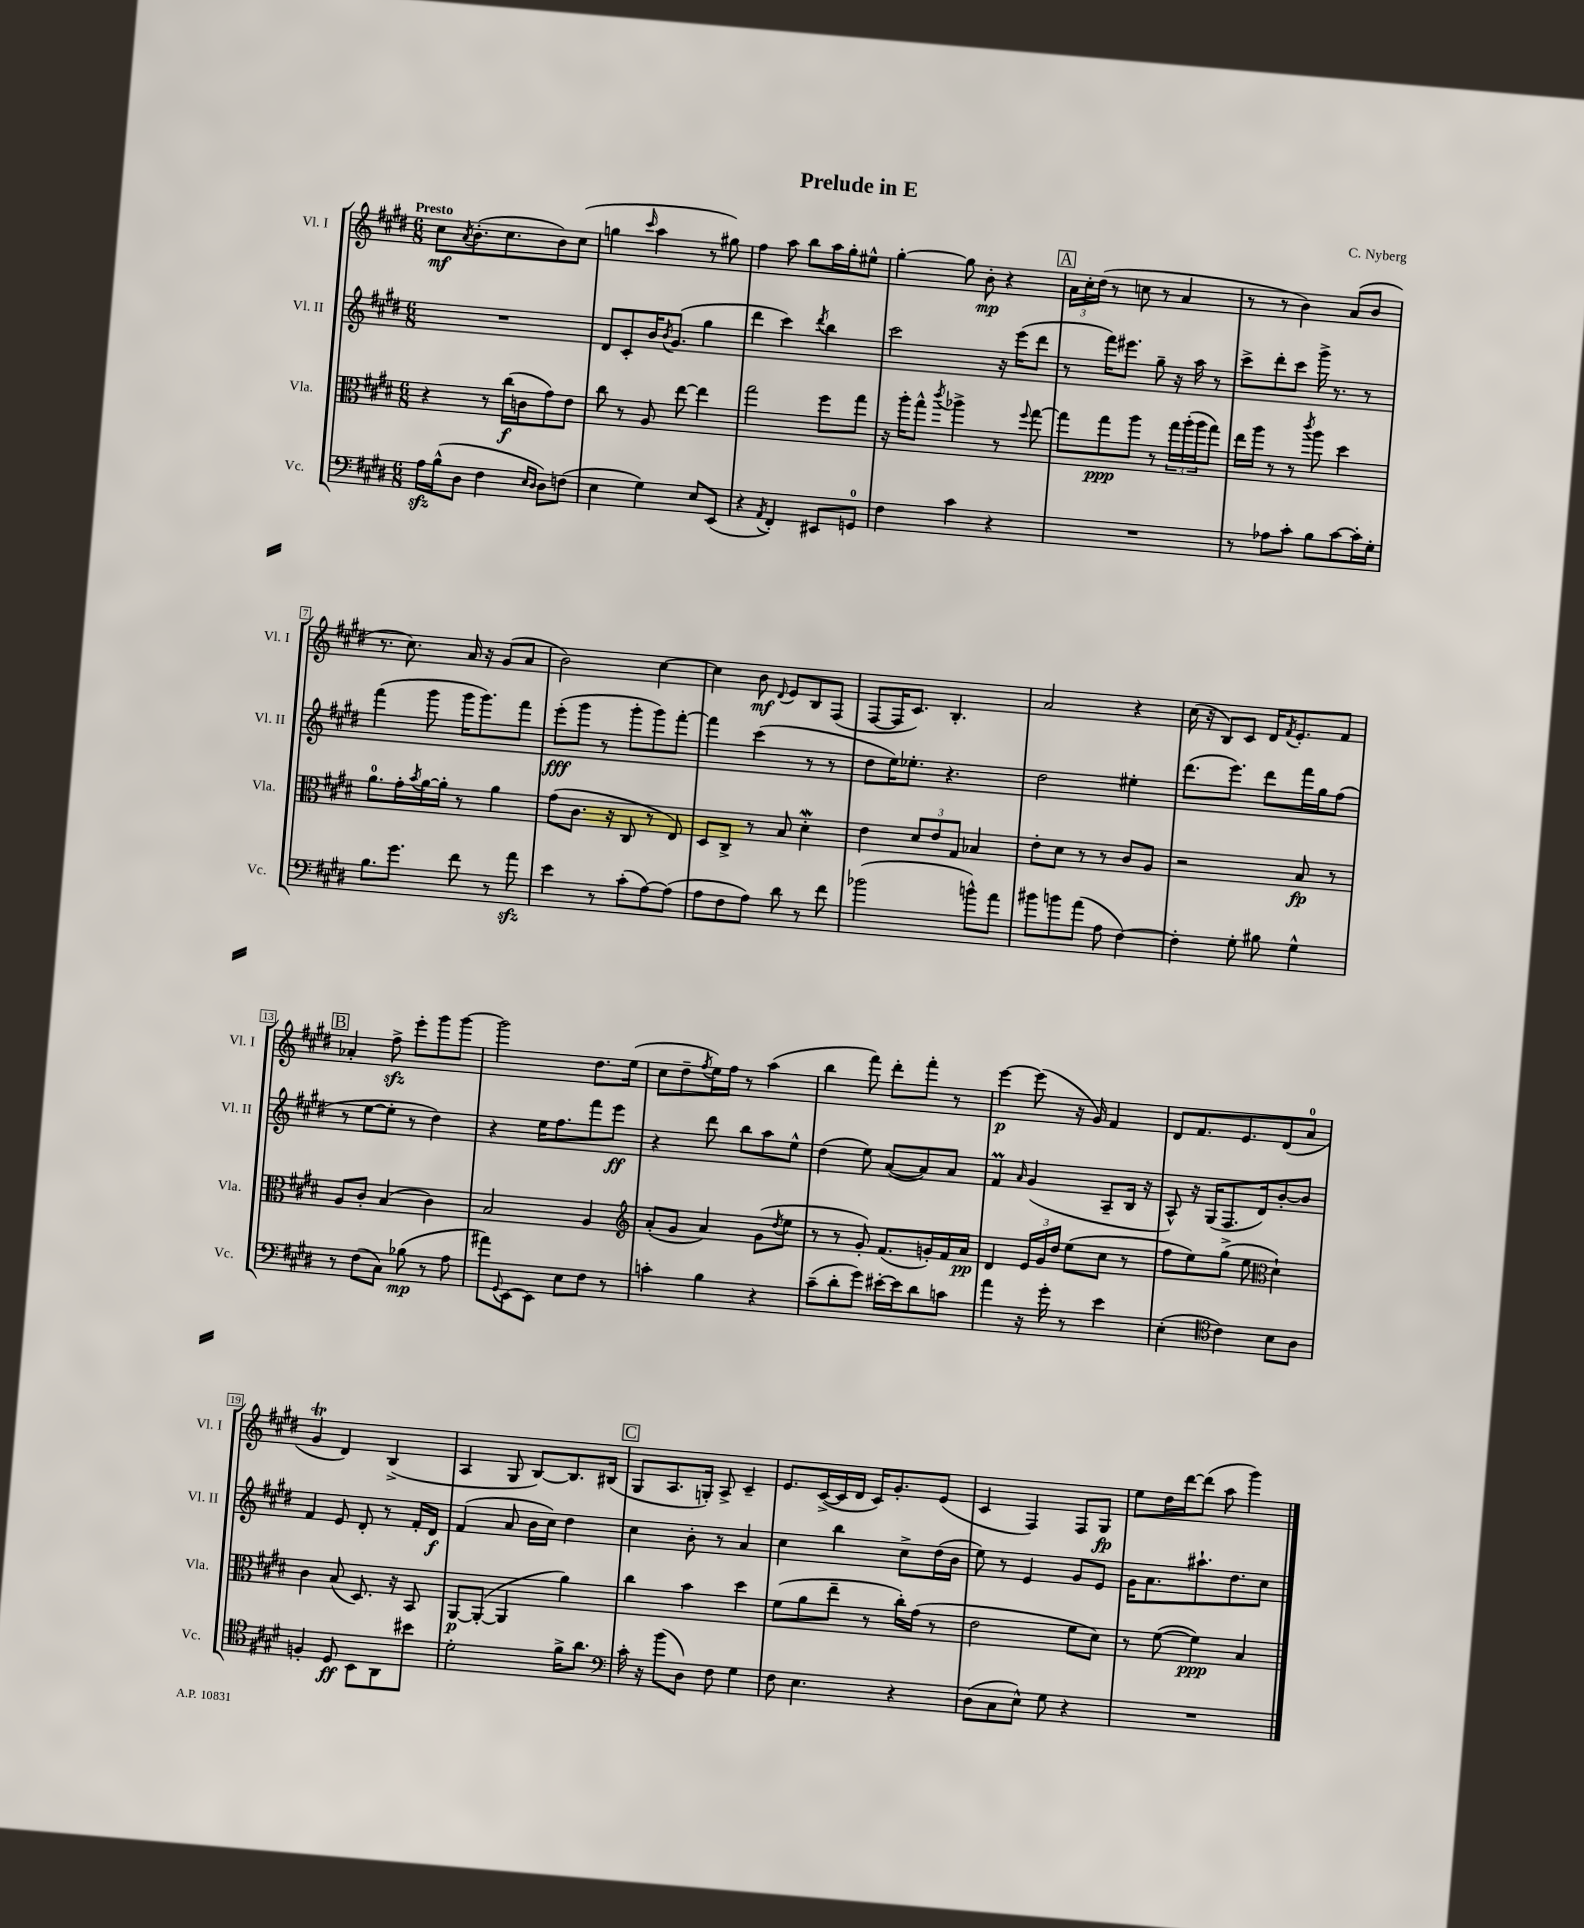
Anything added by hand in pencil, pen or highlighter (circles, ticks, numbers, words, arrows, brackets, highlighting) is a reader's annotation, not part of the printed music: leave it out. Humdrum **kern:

**kern	**kern	**kern	**kern
*staff4	*staff3	*staff2	*staff1
*clefF4	*clefC3	*clefG2	*clefG2
*k[f#c#g#d#]	*k[f#c#g#d#]	*k[f#c#g#d#]	*k[f#c#g#d#]
*M6/8	*M6/8	*M6/8	*M6/8
16A\LL	4r	2.r	8cc#\L
(16B^^\J	.	.	.
.	.	.	8qa/
8D#\J	.	.	(8.b'\
4F#\	8r	.	.
.	.	.	8.cc#\
.	(16cc#\LL	.	.
.	16c\J	.	.
16qqE/LL	.	.	.
16qqD#/JJ	.	.	.
8D#\L)	8g#\)	.	8b\)
(8F\J	8e\J	.	(8cc#\J
=	=	=	=
4E\	8cc#\	8d#/L	4gg\
.	8r	8c#'/	.
.	.	.	16qqccc#/
4G#\)	8A/	16b/K	4aa\
.	.	8qb/	.
.	.	(8.g#/J	.
.	[8ee\	.	.
8E/L	4ee\]	4gg#\	8r
(8EE/J	.	.	8gg#\)
=	=	=	=
4r	2gg#\	4ddd#\	4ff#\
8qAA/	.	.	.
4FF#'/)	.	4ccc#\)	8aa\
.	.	.	8bb\L
.	.	8qddd#/	.
8EE#/L	8ff#\L	4bb\	16aa\L
.	.	.	16gg#'\J
8GG/J	8gg#\J	.	8ee#^^\J
=	=	=	=
4F#\	16r	2ccc#\	[4gg#'\
.	16aa'\LK	.	.
.	8gg#^^\J	.	.
.	8qccc#/	.	.
4c#\	4aa-^\	.	8gg#\]
.	.	.	8b'\
4r	8r	16r	4r
.	.	(16eee\LK	.
.	8qqff#/	.	.
.	[8gg#\	8ddd#\J	.
=	=	=	=
2.r	8gg#\]L	8r	24a\LL
.	.	.	24cc#'\
.	.	.	(24dd#\JJ
.	8gg#\	16fff#\LK)	8r
.	.	8.eee#\J	.
.	8aa\J	.	8cc\
.	8r	8gg#~\	8r
.	24gg#\LL	16r	4a/
.	(24aa'\	.	.
.	.	16aa\	.
.	24aa\J	.	.
.	8gg#\J)	8r	.
=	=	=	=
8r	16ee\LL	8ccc#^\L	8r
.	16aa\JJ	.	.
8A-\L	8r	8ddd#'\	8r
8c#'\J	8r	8ccc#\J	4b\)
.	8qccc#/	.	.
8B\L	8aa\	16ggg#^\	.
.	.	8.r	.
[8c#\	4dd#\	.	(8a/L
16c#'\]L	.	8r	8b/J
16G#'\JJ	.	.	.
=	=	=	=
8.B\L	8.a\L	(4fff#\	8.r
8.g#\J	16g#'\L	.	8.cc#\)
.	8qb/	.	.
.	[16a\	8ggg#\	.
.	16a'\]JJ	.	.
8f#\	8r	16ggg#\LK	16a/
.	.	8.ggg#\)	16r
8r	4a\	.	(8g#/L
8a\	.	8fff#\J	8a/J
=	=	=	=
4e\	(8g#\L	(8eee'\L	2b\)
.	8.c#\J	8ggg#\J	.
8r	.	8r	.
.	16r	.	.
(8c#'\L	8C#/	8ggg#'\L	.
[8A\)	8r	8ggg#\)	[4cc#\
(8A\]J	8E/)	[8fff#'\J	.
=	=	=	=
8A\L	8D#/L	4fff#\]	4cc#\]
8F#\	8C#^/J	.	.
8A\J)	8r	(4ccc#\	8b\
.	.	.	8qqd#/
8d#\	8B/	.	8e/L
8r	4d#'\	8r	8B/
8f#\	.	8r	(8F#/J
=	=	=	=
(2b-\	4e\	8dd#\L	[8F#/L
.	.	16ee\K)	16F#/]K
.	.	8.ee-'\J	8.c#/J)
.	12d#/L	.	.
.	12e/	.	.
.	.	4.r	4.B'/
.	12G#/J	.	.
8b^^\L)	4B-/	.	.
8a\J	.	.	.
=	=	=	=
8b#\L	8e'\L	2dd#\	2a/
8b\	8d#\J	.	.
(8a\J	8r	.	.
8A\	8r	.	.
[4F#\)	8c#/L	4ee#'\	4r
.	8A/J	.	.
=	=	=	=
4F#'\]	2r	(8.ddd#\L	(16cc#\
.	.	.	16r
.	.	.	8B/L)
.	.	8.eee\J)	.
8G#'\	.	.	8c#/J
8B#\	.	8ddd#\L	16d#/LK
.	.	.	8qf#/
.	.	.	8.e'/
4G#^^\	8B/	16fff#\L	.
.	.	16gg#\J	.
.	8r	(8ff#\J	8f#/J
=	=	=	=
8r	8A/L	8r	4a-'/
(8F#\L	8c#'/J	[8ee\L	.
8C#\J)	(4B/	8ee'\]J	8ff#^\
(8B-\	.	8r	8eee'\L
8r	4c#\)	4dd#\)	8ggg#\
8A\	.	.	[8ggg#\J
=	=	=	=
8a#\L)	2B/	4r	2ggg#\]
8qqGG#/	.	.	.
[8EE\	.	.	.
8EE\]J	.	16ee\LK	.
.	.	8.ff#\	.
8E\L	.	.	.
8F#\J	4A/	8fff#\	8.dd#\L
8r	.	8eee\J	.
.	.	.	(16ee\Jk
=	=	=	=
*	*clefG2	*	*
4c'\	(8a'/L	4r	8cc#\L
.	8g#/J	.	8dd#~\
.	.	.	8qff#/
4B\	4a/)	8ddd#\	16ee\L)
.	.	.	16ff#\JJ
.	.	8bb\L	8r
4r	(8g#\L	8aa\	(4aa\
.	8qdd#/	.	.
.	8ee\J	8ee^^\J	.
=	=	=	=
(8c#~\L	8r	(4dd#\	4bb\
8d#'\	8r	.	.
8g#\J)	8g#'/)	8ee\)	8fff#\)
[16e#'\LL	(8.f#/L	([8a/L	8ddd#'\L
16e#\]J	.	.	.
8d#\	.	8a/])	8fff#'\J
.	16g'/L)	.	.
8c\J	16f#/	8a/J	8r
.	16a/JJ	.	.
=	=	=	=
4a\	4d#/	4f#/	[4eee\
.	.	16qqa/	.
16r	24e/LL	(4g#/	(8eee\]
.	24g#/	.	.
16g#'\	.	.	.
.	24dd#/JJ	.	.
8r	(8ee\L	.	16r
.	.	.	16g#/)
4e\	8cc#\J	8A~/L	4f#/
.	8r	16B/Jk	.
.	.	16r	.
=	=	=	=
(4E'\	8ff#\L	8A^^/)	8d#/L
.	8ee\)	16r	8.f#/
.	.	(16G#/LK	.
*clefC4	*	*	*
4c#\)	(8gg#^\J	8.F#/	.
.	.	.	8.e/
.	8ee\	.	.
.	.	16d#/k)	.
*	*clefC3	*	*
8B\L	4d#`\)	[8b'/	(8d#/
8A\J	.	8b/]J	8a/J
=	=	=	=
4F'/	4c#\	4f#/	4g#/
8D#/	(8B/	8e/	4d#/)
8BB\L	8.D#/)	8d#'/	.
8AA\	.	8r	(4B^/
.	16r	.	.
8b#\J	8BB/	16f#'/LL	.
.	.	16d#/JJ	.
=	=	=	=
2d#'\	[8AA/L	(4f#/	4A/
.	(8AA'/_J	.	.
.	4AA/]	8a/	8G#/
.	.	16b\LL	[8B/L)
.	.	16cc#\JJ)	.
16f#^\LK	4a\)	4dd#\	8.B/]
8.a\J	.	.	.
.	.	.	(16B#/Jk
=	=	=	=
*clefF4	*	*	*
16c#'\	4cc#\	4cc#\	8G#/L
16r	.	.	.
(8b\L	.	.	8.A/
8D#\J)	4b\	8b'\	.
.	.	.	16G'/Jk)
8F#\	.	8r	8A^/
4G#\	4dd#\	4a/	4c#~/
=	=	=	=
8F#\	(8f#\L	4cc#\	8.e/L
4.E\	8a\	.	.
.	.	.	([16c#^/L
.	8ee~\J	4bb\	16c#/]
.	.	.	16d#/JJ
.	8r	.	16c#/LK)
.	.	.	8.g#'/
4r	16cc#'\LL)	8cc#^\L	.
.	(16g#\JJ	.	.
.	8r	(16dd#\L	(8e/J
.	.	16b\JJ	.
=	=	=	=
(8D#\L	2e\	8ee\)	4c#/
8C#\	.	8r	.
8E^^\J)	.	4e/	4F#/)
8G#\	.	.	.
4r	8f#\L	8g#/L	8F#/L
.	8d#\J)	8e/J	8G#/J
=	=	=	=
2.r	8r	16g#\LK	8ee\L
.	.	8.a\	.
.	([8f#\	.	16dd#\L
.	.	.	[16ddd#\J
.	4f#\])	8.aa#`\	(8ddd#\]J
.	.	.	8aa\
.	.	8.dd#\	.
.	4B/	.	4ggg#\)
.	.	8cc#\J	.
==	==	==	==
*-	*-	*-	*-
